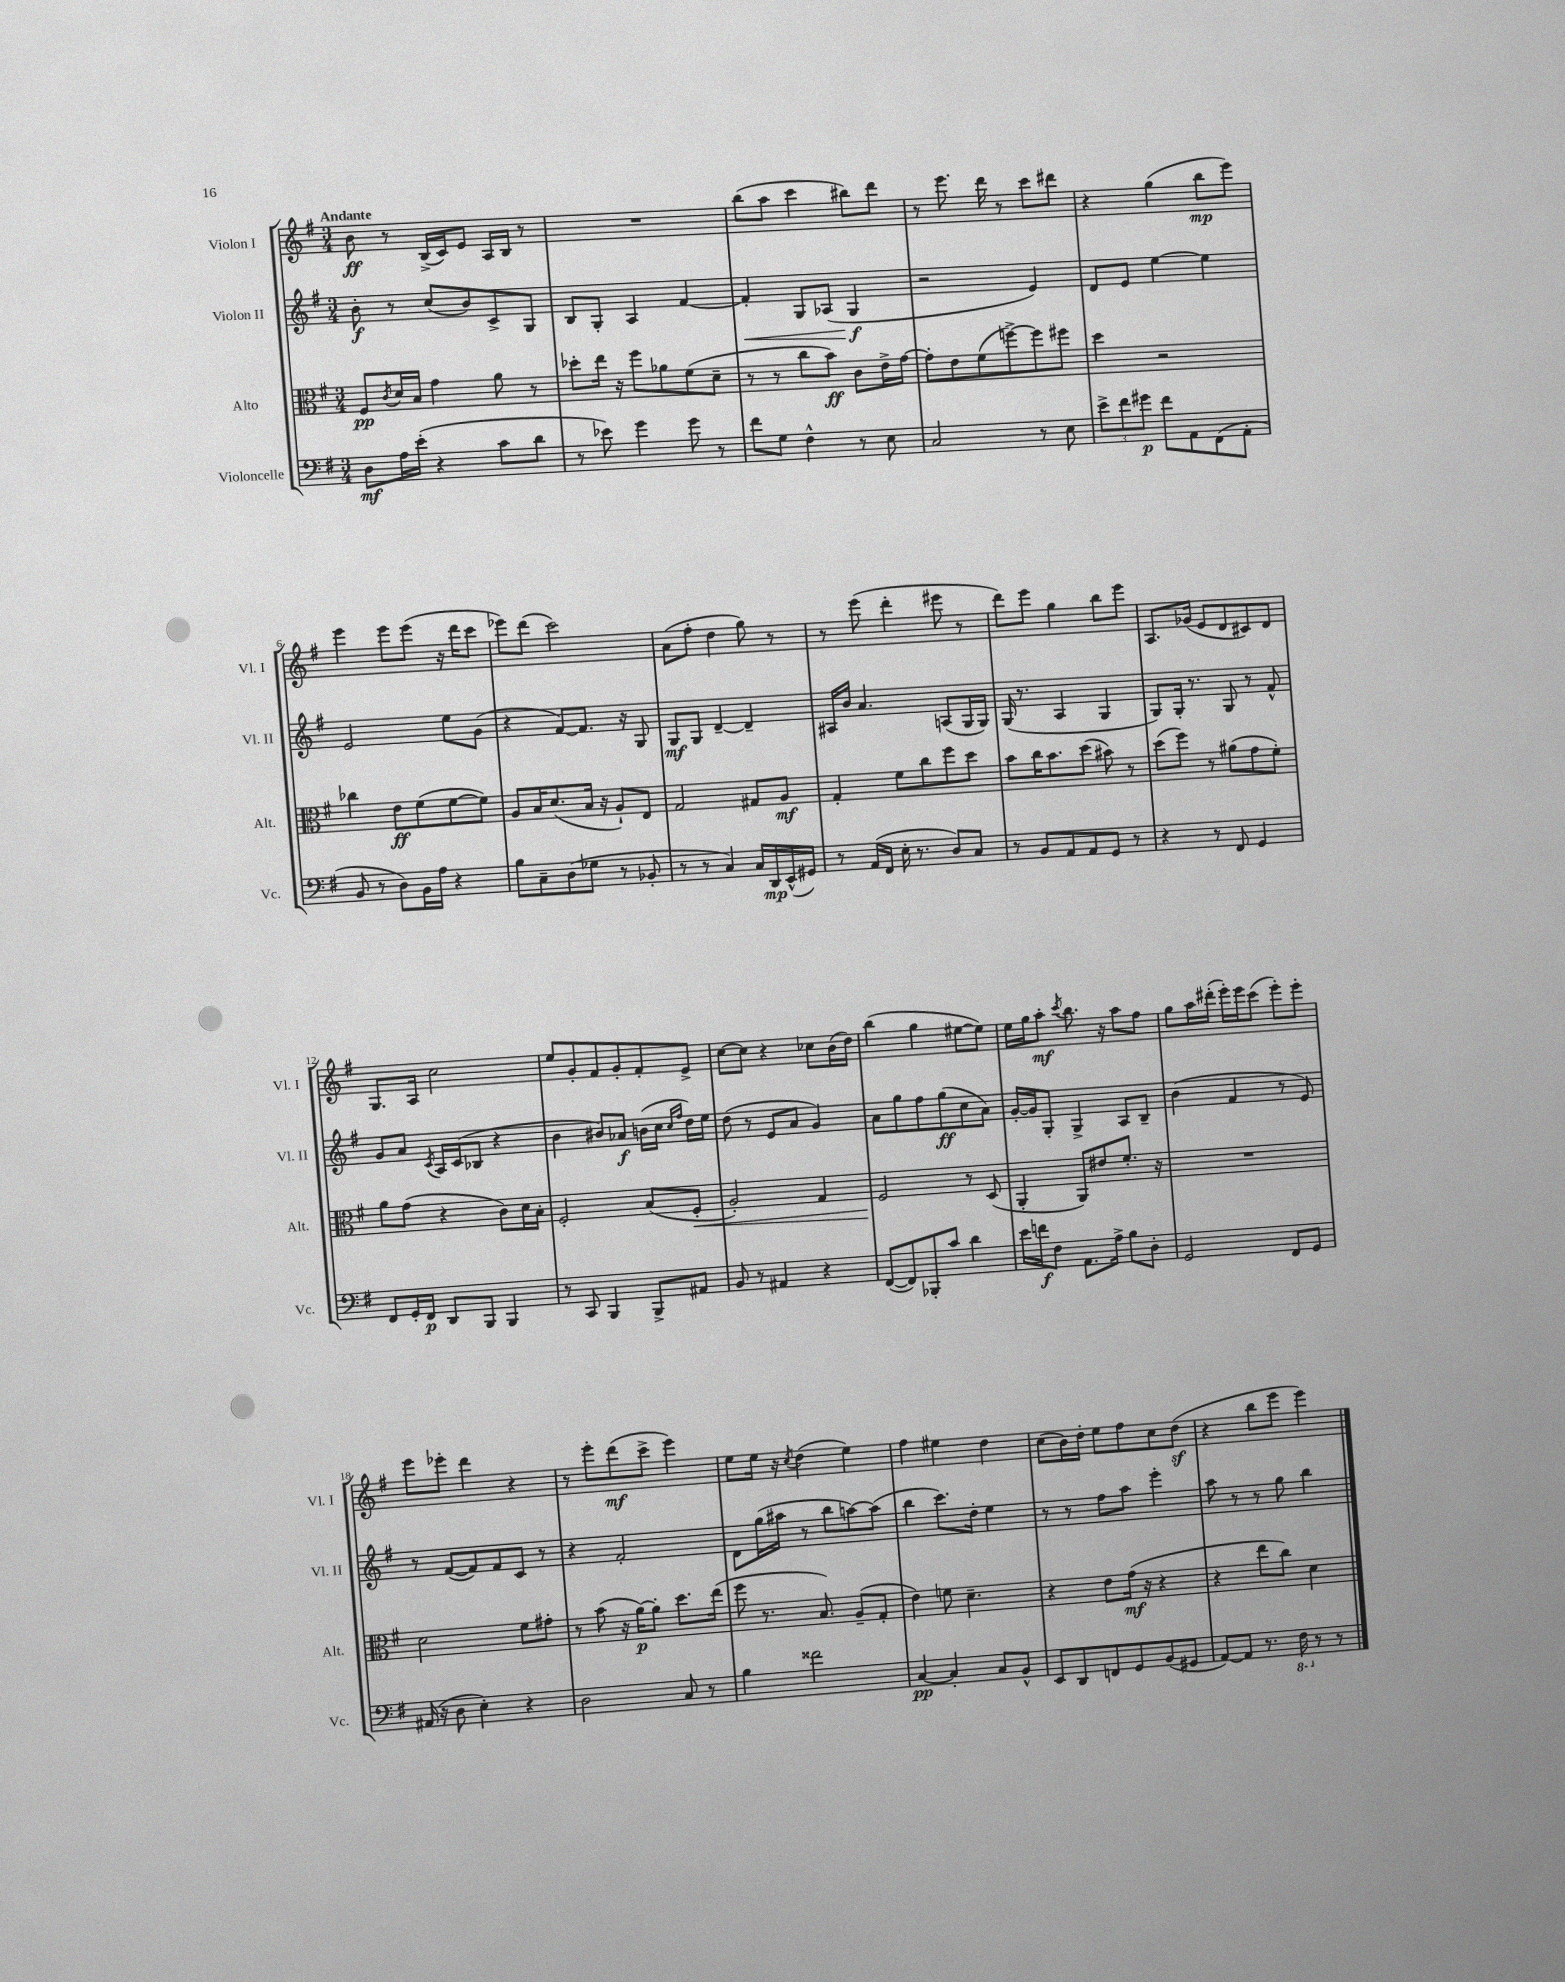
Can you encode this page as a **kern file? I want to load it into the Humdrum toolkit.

**kern	**kern	**kern	**kern
*staff4	*staff3	*staff2	*staff1
*clefF4	*clefC3	*clefG2	*clefG2
*k[f#]	*k[f#]	*k[f#]	*k[f#]
*M3/4	*M3/4	*M3/4	*M3/4
8D	8F#	8b'	8b
.	8qc	.	.
16A	16d	8r	8r
(16e'	16B	.	.
4r	4g	(8cc	(16B^
.	.	.	16c)
.	.	8b)	8e
8c	8a	8c^	16A
.	.	.	16B
8d	8r	8G	8r
=	=	=	=
8r	8dd-'	8B	2.r
8e-)	16ee	8G'	.
.	16r	.	.
4g	8ff#	4A	.
.	8a-	.	.
8g	(8f#	[4f#	.
8r	8d~	.	.
=	=	=	=
8f#	8r	4f#']	(8bb
8G	8r	.	8aa
4F#^^	8cc	8G	4ccc
.	8b)	(8A-	.
8r	8c	4G	8bb#)
8E	16e^	.	8ddd
.	[16g	.	.
=	=	=	=
2C	8g']	2r	8r
.	8e	.	8.eee
.	(8f#	.	.
.	.	.	16ddd
.	[8ff^)	.	8r
8r	8ff]	4e)	8ccc
8E	8ff#	.	8ddd#
=	=	=	=
12e^	4dd	8d	4r
12f#	.	.	.
.	.	8e	.
12g#	.	.	.
8f#	2r	[4ee	(4gg
8AA	.	.	.
(8FF#	.	4ee]	8bb
8AA'	.	.	8eee)
=	=	=	=
8BB	4cc-	2e	4eee
8r	.	.	.
8D)	8e	.	8eee
16BB	(8f#	.	(8eee
16A	.	.	.
4r	[8f#	8ee	16r
.	.	.	16ddd
.	8f#])	(8g	8ccc
=	=	=	=
8B	8A	4r	8eee-)
8C~	16B	.	(8ddd
.	(8.d	.	.
(8D	.	[8f#)	2ccc)
8G-	16B	8.f#]	.
.	16r	.	.
8r	8A`)	.	.
.	.	16r	.
8BB-'	8E	8G	.
=	=	=	=
8r	2G	8G	(8a
8r	.	8G	8ff#'
4C)	.	[4d~	4dd
16C	8G#	4d~]	8gg)
16DD	.	.	.
(16EE^^	8A	.	8r
16GG#)	.	.	.
=	=	=	=
8r	4G'	16A#	8r
.	.	16b	.
(16AA	.	4.a	(8eee
16FF#	.	.	.
16E'	8f#	.	4ddd'
8.r	.	.	.
.	8cc	.	.
8D)	8ff#	(8A	8eee#
8C	8dd	16G	8r
.	.	16G)	.
=	=	=	=
8r	8b	(16G	8ddd)
.	.	8.r	.
8BB	16cc	.	8eee
.	8.b	.	.
8AA	.	4A	4gg
8AA	(8dd	.	.
8GG	8b#)	4G	8bb
8r	8r	.	8eee
=	=	=	=
4r	(8dd	8G)	8.A
.	8ff#)	16G'	.
.	.	8.r	(16g-
8r	8r	.	8e
8FF#	(8a#	8G	8d
4GG	8g	8r	8c#)
.	8f#')	8f#^^	8d
=	=	=	=
8FF#	8a	8g	8.G
16GG'	(8g	8a	.
16FF#	.	.	16A
.	.	8qc	.
8DD	4r	16A	2cc
.	.	(16c	.
8BBB	.	8B-	.
4BBB	8c)	4r	.
.	16d	.	.
.	16B'	.	.
=	=	=	=
8r	2F#'	4b	8ee
8CC	.	.	8g'
4BBB	.	8b#)	8f#
.	.	8a-	8g'
8BBB^	(8B	(16b	8f#'
.	.	16cc	.
.	.	16qqcc	.
.	.	16qqff#	.
8AA#	8F#'	16dd)	8e^
.	.	16ee	.
=	=	=	=
8BB	2A')	(8dd	[8cc
8r	.	8r	8cc]
4AA#	.	8e	4r
.	.	8a	.
4r	4G	4g)	8cc-
.	.	.	(16b
.	.	.	16dd)
=	=	=	=
([8FF#	2F#	8a	(4bb
8FF#])	.	8gg	.
8BBB-'	.	8ff#	4gg
8c	.	(8gg	.
4d	8r	8cc	[8ee#
.	(8D	8a)	8ee#])
=	=	=	=
16e	4AA'	[16g'	16ee
16f	.	16g]	16gg
8F#	.	8G'	8aa'
.	.	.	8qccc
8.AA	8AA)	4G^	8.bb
.	8e#	.	.
16A^	.	.	16r
8B	8.f#'	8A	8aa
8D'	.	8B~	8ff#
.	16r	.	.
=	=	=	=
2GG	2.r	(4b	8gg
.	.	.	16aa
.	.	.	(16ddd#'
.	.	4f#	16eee')
.	.	.	16eee
.	.	.	(8ccc
8FF#	.	8r	8eee')
8GG	.	8e)	8eee'
=	=	=	=
(16AA#	2d	8r	8eee
16r	.	.	.
8D	.	([8f#	8eee-'
4E')	.	8f#])	4ddd
.	.	8f#	.
4r	8f#	8c	4r
.	8g#'	8r	.
=	=	=	=
2D	8r	4r	8r
.	(8b	.	8eee'
.	16r	2f#'	(8ddd
.	[16a)	.	.
.	8a']	.	8ccc^
8C	8.dd	.	4eee)
8r	.	.	.
.	(16ee	.	.
=	=	=	=
4B	8ff#	8d	8ee
.	8.r	(16gg	16ee
.	.	16aa#	16r
.	.	.	8qcc
2f##	.	8r	(4dd
.	8.B)	.	.
.	.	8bb	.
.	(8A~	[8aa)	4ee)
.	8G'	(8aa]	.
=	=	=	=
[4C	4e)	4bb	4ff#
4C']	8f	8.ccc)	4ee#
.	4.d~	.	.
.	.	16dd'	.
8C	.	4ee	4dd
8BB^^	.	.	.
=	=	=	=
8EE	4r	8r	(8cc
8DD	.	8r	16b)
.	.	.	16dd'
8FF	8e	8ff#	8ee
8GG	(16g	8aa	8ff#
.	16r	.	.
(8BB	4r	4eee'	8cc
8GG#	.	.	(8dd
=	=	=	=
[8AA)	4r	8aa	4r
8AA]	.	8r	.
8.r	8ee	8r	8bb
.	8cc)	8gg	8eee
16FF#	.	.	.
8r	4d	4bb	4eee)
8r	.	.	.
==	==	==	==
*-	*-	*-	*-
